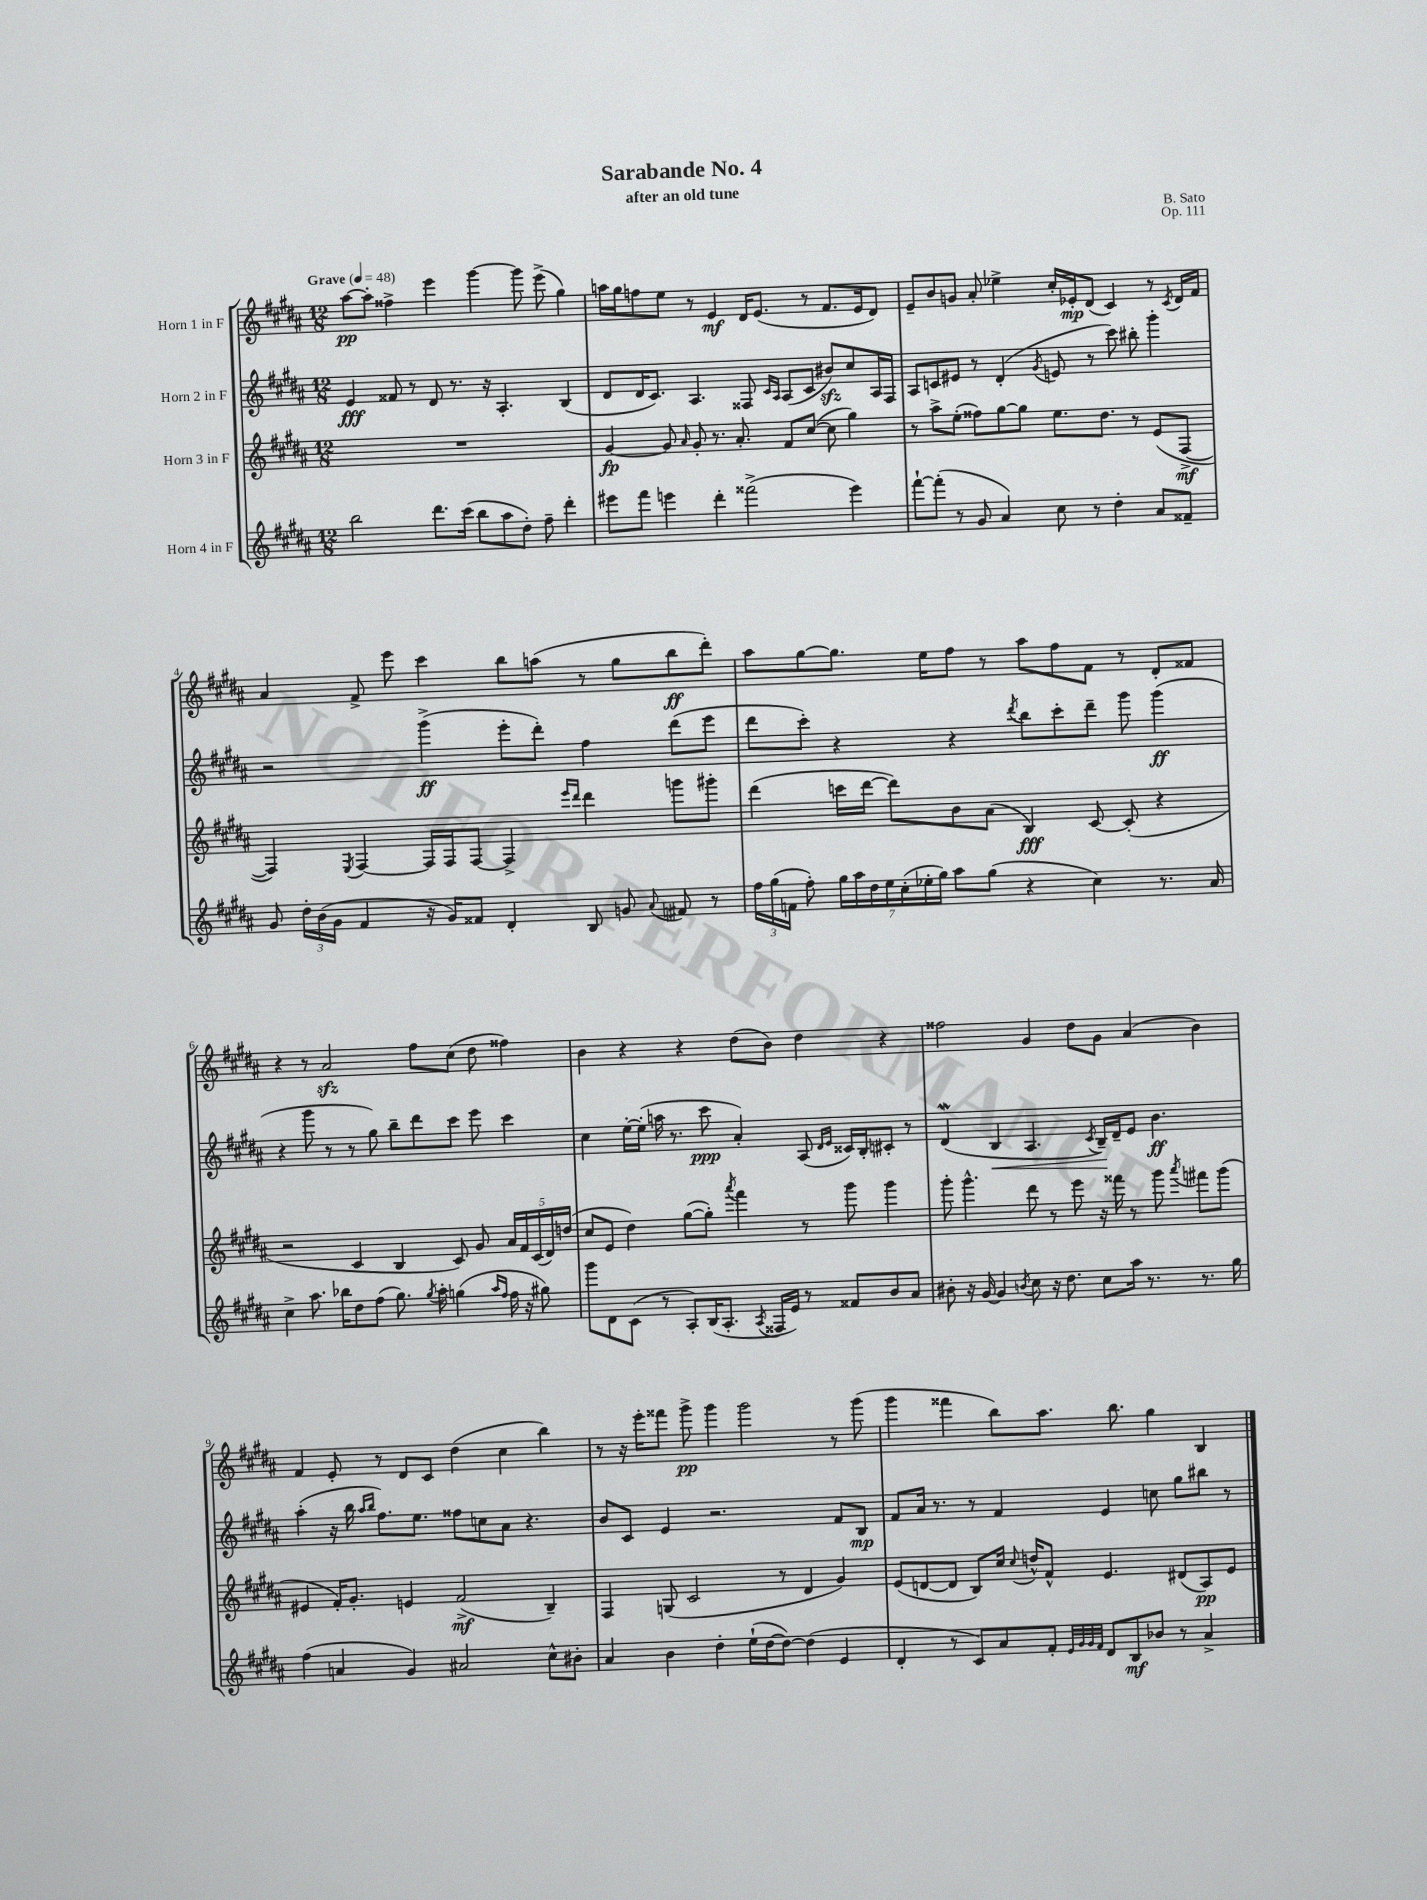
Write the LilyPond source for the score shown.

\header { title = "Sarabande No. 4" composer = "B. Sato" subtitle = "after an old tune" opus = "Op. 111" }
<<
\new StaffGroup <<
\new Staff = "s0" \with { instrumentName = "Horn 1 in F" } {
    \clef treble \key b \major \numericTimeSignature \time 12/8 \tempo "Grave" 4 = 48
    \autoBeamOff ais''8[~\pp ais''8]-. fisis''4-> e'''4 gis'''4~ gis'''8 e'''8->( gis''4) |
    a''16[ gis''16 f''8 e''8] r8 e'4\mf dis'16[ e'8.]( r8 fis'8.[ e'16 dis'8]) |
    e'8[-- b'8 g'8] ais'8-. ees''4-> cis''16[-. ees'16-.\mp dis'8]( cis'4) r8 \acciaccatura { cis'8 } dis'16[ fis'16] |
    ais'4 fis'8-> e'''8 cis'''4 b''8[ a''8]( r8 gis''8[ b''8\ff dis'''8]-.) |
    ais''8[ gis''8~ gis''8.] e''16[ fis''8] r8 ais''8[ fis''8 fis'8] r8 dis'8[-. fisis'8] |
    r4 r8 ais'2\sfz fis''8[ cis''8]( dis''8 fisis''4) |
    b'4 r4 r4 dis''8[( b'8]) dis''4 r4 |
    fisis''2 gis'4 dis''8[ gis'8] ais'4( b'4) |
    fis'4 e'8-. r8 dis'8[ cis'8] dis''4( cis''4 b''4) |
    r8 r16 e'''16[-. fisis'''8] gis'''8->\pp gis'''4 gis'''2 r8 gis'''8( |
    gis'''4 fisis'''4 b''8[) ais''8.] b''8. gis''4 b4 \bar "|." |
}
\new Staff = "s1" \with { instrumentName = "Horn 2 in F" } {
    \clef treble \key b \major \numericTimeSignature \time 12/8
    \autoBeamOff e'4\fff fisis'8 r8 dis'8 r8. r16 ais4.-. b4( |
    dis'8[ dis'16 cis'8.]) ais4. fisis8 \grace { cis'16[ ais16] } ais8[( cis'8] bis'8[\sfz) cis''8 ais16 fisis16] |
    ais8[ c'8 eis'8] r8 dis'4-.( \acciaccatura { gis'8 } e'8 r8 cis'''8) bis''8-. gis'''4-. |
    r2 gis'''4->\ff( e'''8[-. dis'''8]-.) fis''4 dis'''8[( e'''8] |
    dis'''8[ cis'''8]-.) r4 r4 \acciaccatura { dis'''8 } b''8[ cis'''8-. dis'''8]-- gis'''8 gis'''4\ff( |
    r4 gis'''8 r8 r8 gis''8) b''8[-- dis'''8 cis'''8] e'''8 cis'''4 |
    cis''4 e''16[~-. e''16]-.( a''16 r8. cis'''8\ppp ais'4-.) ais8( \grace { dis'16[ e'16] } cisis'16[) b16-. cis'8]-. r8 |
    dis'4\mordent( b4\< ais4. \acciaccatura { cis'8 } b16[--\!) dis'16-- e'8] b'4.\ff |
    ais''4-.( r16 b''16 \grace { ais''16[ b''16] } fis''8.[) e''8.] fisis''8[ c''8 ais'8] r4. |
    b'8[ cis'8] e'4 r2. fis'8[ b8]\mp |
    fis'8[ ais'16] r8. r8 fis'4 e'4 c''8 gis''8[ bis''8] r8 \bar "|." |
}
\new Staff = "s2" \with { instrumentName = "Horn 3 in F" } {
    \clef treble \key b \major \numericTimeSignature \time 12/8
    \autoBeamOff R1. |
    gis'4~\fp gis'8 \grace { ais'16 } gis'8-. r8. ais'8.-. fis'8[ cis''8]~( cis''8 gis''4) |
    r8 ais''8[-> e''8]-.( fisis''8[) gis''8~ gis''8] e''8.[ dis''8.] r8 e'8[( fis8]~->\mf |
    fis4) \acciaccatura { e8 } fis4~ fis16[ fis16 fis8]~ fis4-> \grace { e'''16[ dis'''16] } dis'''4 g'''8[ gis'''8]-. |
    dis'''4( c'''16[ dis'''16]~ dis'''8[) b'8 ais'8]( b4\fff) cis'8~ cis'8-.( r4 |
    r2 cis'4 b4 cis'8) gis'8 \tuplet 5/4 { ais'16[ fis'16 cis'16( dis'16) d''16]( } |
    cis''8[ e'8] dis''4) gis''8[~( gis''8]-.) \acciaccatura { ais'''8 } fis'''4 r8 gis'''8 gis'''4 |
    gis'''8-. gis'''4.-^ dis'''8 r8 e'''8 r16 fisis'''16 r8 gis'''8 \acciaccatura { ais'''8 } fis'''8[ gis'''8]( |
    eis'4 fis'16[-.) gis'8.]-. e'4 fis'2->\mf( b4--) |
    fis4 g8( cis'2 r8 dis'4 gis'4) |
    e'8[( d'8~ d'8] b8[) cis''16] \appoggiatura { cis''8 } d''16[-^ fis'8]-^ e'4. dis'8[( ais8\pp) e'8] \bar "|." |
}
\new Staff = "s3" \with { instrumentName = "Horn 4 in F" } {
    \clef treble \key b \major \numericTimeSignature \time 12/8
    \autoBeamOff b''2 dis'''8.[ cis'''16]( b''8[ ais''8 dis''8]-.) fis''8-- dis'''4-. |
    eis'''8[ fis'''8] e'''4 dis'''4-. fisis'''2->( e'''4) |
    fis'''8[~-! fis'''8]-.( r8 gis'8 ais'4) cis''8 r8 dis''4-. ais'8[ fisis'8]-- |
    gis'8 \tuplet 3/2 { dis''16[-. b'16( gis'16] } fis'4 r16 gis'16[) fisis'8] dis'4-. b8 g'8 \appoggiatura { ais'8 } fis'8 r8 |
    \tuplet 3/2 { fis''16[ gis''16( f'16] } fis''8-.) \tuplet 7/4 { gis''16[ ais''16 dis''16 e''16 cis''16-.( ees''16-. gis''16]) } ais''8[ gis''8]( r4 cis''4) r8. ais'16 |
    cis''4-> ais''8. bes''16[ dis''8 fis''8]( gis''8.) \acciaccatura { gis''8 } ais''16-. g''4( \grace { ais''16[ fis''16] } fis''16 r16 gis''8) |
    gis'''8[ dis'8 cis'8]( r8 ais8[-.) b16( ais8.]-. \acciaccatura { ais8 } fisis16[ e'16]) r8 fisis'8[ b'8 ais'8] |
    bis'8-. r16 gis'16~ gis'4 \acciaccatura { b'8 } cis''8 r16 dis''8. cis''8[ ais''16] r8. r8. gis''16 |
    fis''4( a'4 gis'4) ais'2 cis''8[-^ bis'8]-. |
    ais'4 b'4 dis''4-. e''16[-!( dis''16~ dis''8]~) dis''4( e'4 |
    dis'4-. r8 cis'8[) ais'8 fis'8]-. \grace { e'32[ gis'32 gis'32 fis'32] } dis'8[ b8\mf bes'8] r8 ais'4-> \bar "|." |
}
>>
>>
